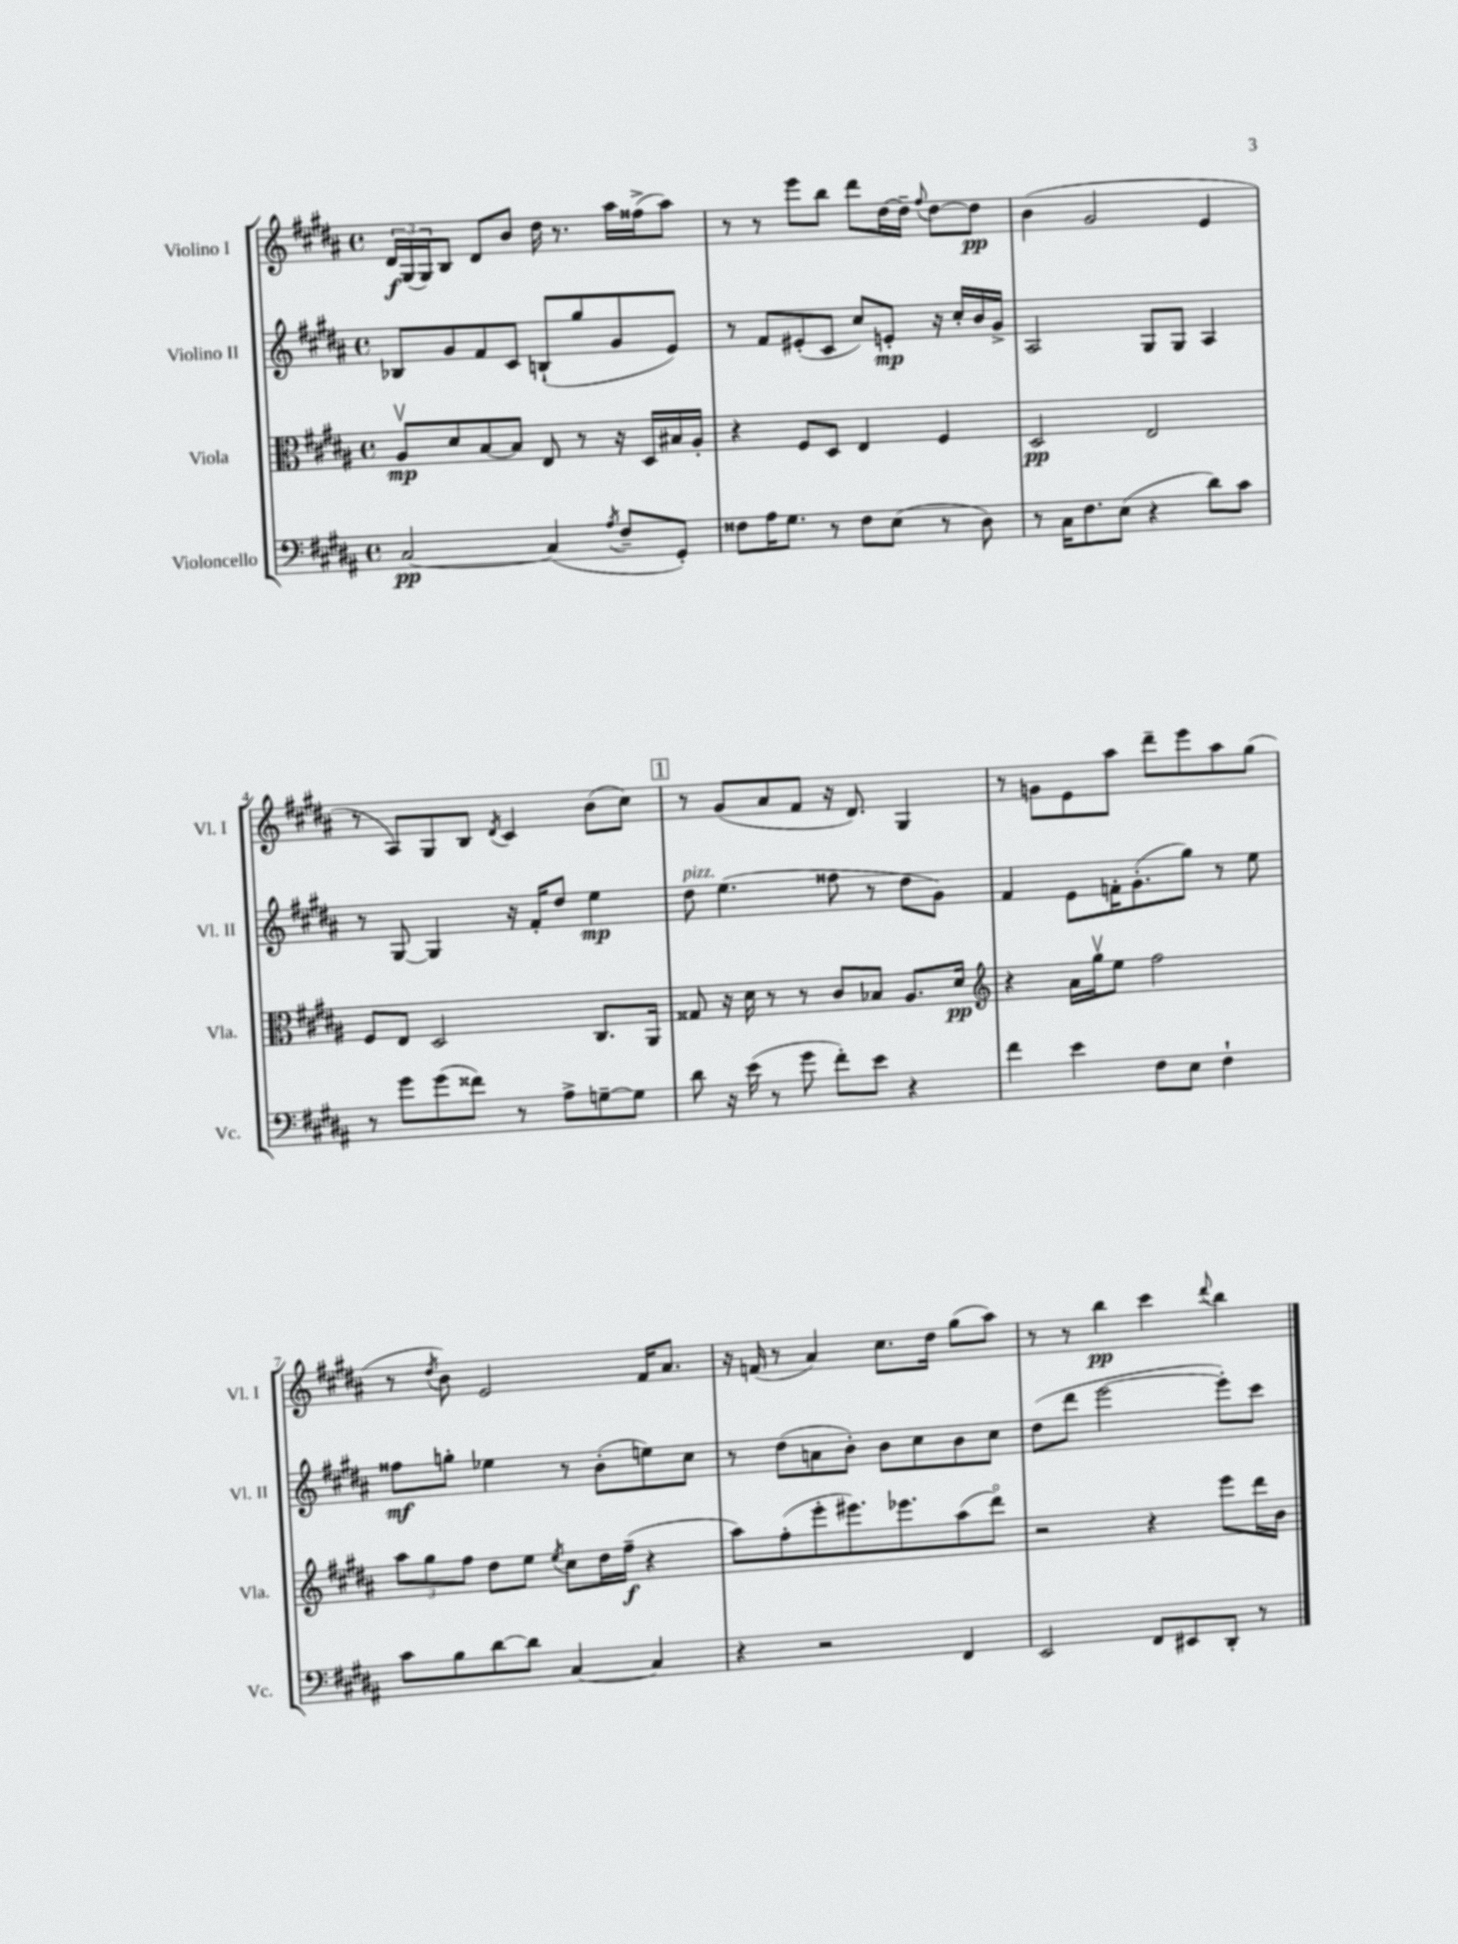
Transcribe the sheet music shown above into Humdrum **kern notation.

**kern	**dynam	**kern	**dynam	**kern	**dynam	**kern	**dynam
*part4	*part4	*part3	*part3	*part2	*part2	*part1	*part1
*staff4	*staff4	*staff3	*staff3	*staff2	*staff2	*staff1	*staff1
*I"Violoncello	*	*I"Viola	*	*I"Violino II	*	*I"Violino I	*
*I'Vc.	*	*I'Vla.	*	*I'Vl. II	*	*I'Vl. I	*
*clefF4	*	*clefC3	*	*clefG2	*	*clefG2	*
*k[f#c#g#d#a#]	*	*k[f#c#g#d#a#]	*	*k[f#c#g#d#a#]	*	*k[f#c#g#d#a#]	*
*M4/4	*	*M4/4	*	*M4/4	*	*M4/4	*
*met(c)	*	*met(c)	*	*met(c)	*	*met(c)	*
=1	=1	=1	=1	=1	=1	=1	=1
[2C#/	pp	8A#v/L	mp	8B-X/L	.	24d#/LL	f
.	.	.	.	.	.	(24G#/	.
.	.	.	.	.	.	24G#/J)	.
.	.	8d#/	.	8g#/	.	8B/J	.
.	.	[8B/	.	8f#/	.	8d#/L	.
.	.	8B/J]	.	8c#/J	.	8b/J	.
(4C#/]	.	8E/	.	(8Bn`/L	.	16dd#\	.
.	.	.	.	.	.	8.r	.
.	.	8r	.	8gg#/	.	.	.
8qA#/	.	.	.	.	.	.	.
8F#~/L	.	16r	.	8g#/	.	16aa#\LL	.
.	.	16D#/LL	.	.	.	(16ff##X^\J	.
8GG#'/J)	.	16B#X/	.	8e/J)	.	8aa#\J)	.
.	.	16A#'/JJ	.	.	.	.	.
=2	=2	=2	=2	=2	=2	=2	=2
8F##X\L	.	4r	.	8r	.	8r	.
16A#\K	.	.	.	8f#/L	.	8r	.
8.G#\J	.	.	.	.	.	.	.
.	.	8F#/L	.	(8e#X'/	.	8eee\L	.
8r	.	8D#/J	.	8c#/J	.	8bb\J	.
8F##\L	.	4E/	.	8cc#/L)	.	8ddd#\L	.
(8E\J	.	.	.	8en'/J	mp	[16dd#\L	.
.	.	.	.	.	.	16dd#~\JJ]	.
.	.	.	.	.	.	8qqff#/	.
8r	.	4F#/	.	16r	.	[8dd#\L	.
.	.	.	.	16cc#'/LL	.	.	.
8D#\)	.	.	.	16b/	.	8dd#\J]	pp
.	.	.	.	16g#^/JJ	.	.	.
=3	=3	=3	=3	=3	=3	=3	=3
8r	.	2D#/	pp	2A#/	.	(4b\	.
16C#\KL	.	.	.	.	.	.	.
8.F#\	.	.	.	.	.	.	.
.	.	.	.	.	.	2g#/	.
(8E\J	.	.	.	.	.	.	.
4r	.	2E/	.	8G#/L	.	.	.
.	.	.	.	8G#/J	.	.	.
8d#\L)	.	.	.	4A#/	.	4e/	.
8c#\J	.	.	.	.	.	.	.
!!LO:LB:g=z
=4	=4	=4	=4	=4	=4	=4	=4
8r	.	8F#/L	.	8r	.	8r	.
8g#\L	.	8E/J	.	[8G#/	.	8A#/L)	.
(8g#\	.	2D#/	.	4G#/]	.	8G#/	.
8f##X\J)	.	.	.	.	.	8B/J	.
.	.	.	.	.	.	8qd#/	.
8r	.	.	.	16r	.	4c#/	.
.	.	.	.	16f#'/KL	.	.	.
8A#^\L	.	.	.	8dd#/J	.	.	.
[8Gn~\	.	8.C#/L	.	4ee\	mp	(8b\L	.
8G\J]	.	.	.	.	.	8cc#\J)	.
.	.	16AA#/Jk	.	.	.	.	.
!!LO:REH:place=s1:t=1
=5	=5	=5	=5	=5	=5	=5	=5
!	!	!	!	!LO:TX:a:i:t=pizz.	!	!	!
8d#\	.	8G##X/	.	8dd#\	.	8r	.
16r	.	16r	.	(4.ee\	.	(8g#/L	.
(16e\	.	16d#\	.	.	.	.	.
8r	.	8r	.	.	.	8a#/	.
8g#\	.	8r	.	.	.	8f#/J	.
8f#'\L)	.	8c#/L	.	8ff##X\	.	16r	.
.	.	.	.	.	.	8.d#/)	.
8e\J	.	8B-X/J	.	8r	.	.	.
4r	.	8.A#/L	.	8dd#\L	.	4G#/	.
.	.	.	.	8g#\J)	.	.	.
.	.	16d#/Jk	pp	.	.	.	.
=6	=6	=6	=6	=6	=6	=6	=6
*	*	*clefG2	*	*	*	*	*
4f#\	.	4r	.	4f#/	.	8r	.
.	.	.	.	.	.	8gn\L	.
4e\	.	16a#\LL	.	8e\L	.	8e\	.
.	.	16gg#v\J	.	.	.	.	.
.	.	8ee\J	.	16fn'\K	.	8aa#\J	.
.	.	.	.	(8.g#'\	.	.	.
8F#\L	.	2ff#\	.	.	.	8ddd#~\L	.
8E\J	.	.	.	8gg#\J)	.	8eee\	.
4F#`\	.	.	.	8r	.	8aa#\	.
.	.	.	.	8ee\	.	(8gg#\J	.
!!LO:LB:g=z
=7	=7	=7	=7	=7	=7	=7	=7
8c#\L	.	12aa#\L	.	8ff##X\L	mf	8r	.
.	.	12gg#\	.	.	.	.	.
.	.	.	.	.	.	8qdd#/	.
8B\	.	.	.	8ggn'\J	.	8b\)	.
.	.	12ff#\J	.	.	.	.	.
[8d#\	.	8dd#\L	.	4ee-X\	.	2e/	.
8d#\J]	.	8ee\J	.	.	.	.	.
.	.	8qee/	.	.	.	.	.
[4C#/	.	8cc#\L	.	8r	.	.	.
.	.	16dd#\L	.	(8b'\L	.	.	.
.	.	(16ff#~\JJ	f	.	.	.	.
4C#/]	.	4r	.	8een\)	.	16f#/KL	.
.	.	.	.	.	.	8.a#/J	.
.	.	.	.	8cc#\J	.	.	.
=8	=8	=8	=8	=8	=8	=8	=8
4r	.	8aa#\L)	.	8r	.	16r	.
.	.	.	.	.	.	(16fn/	.
.	.	(8ff#'\	.	(8dd#\L	.	8r	.
2r	.	8eee'\	.	8an\	.	4a#/)	.
.	.	8.eee#X\)	.	8b'\J)	.	.	.
.	.	.	.	8b\L	.	8.cc#\L	.
.	.	8.eee-X\	.	.	.	.	.
.	.	.	.	8cc#\	.	.	.
.	.	.	.	.	.	16dd#\Jk	.
4FF#/	.	(8aa#\	.	8b\	.	(8gg#\L	.
.	.	8ddd#\J)	.	8cc#\J	.	8aa#\J)	.
=9	=9	=9	=9	=9	=9	=9	=9
2EE/	.	2r	.	(8dd#\L	.	8r	.
.	.	.	.	8ddd#\J	.	8r	.
.	.	.	.	[2eee\	.	4bb\	pp
8FF#/L	.	4r	.	.	.	4ccc#\	.
8EE#X/	.	.	.	.	.	.	.
.	.	.	.	.	.	8qqddd#/	.
8DD#'/J	.	8eee\L	.	8eee'\L])	.	4bb\	.
8r	.	16ddd#\L	.	8ccc#\J	.	.	.
.	.	16b\JJ	.	.	.	.	.
==	==	==	==	==	==	==	==
*-	*-	*-	*-	*-	*-	*-	*-
